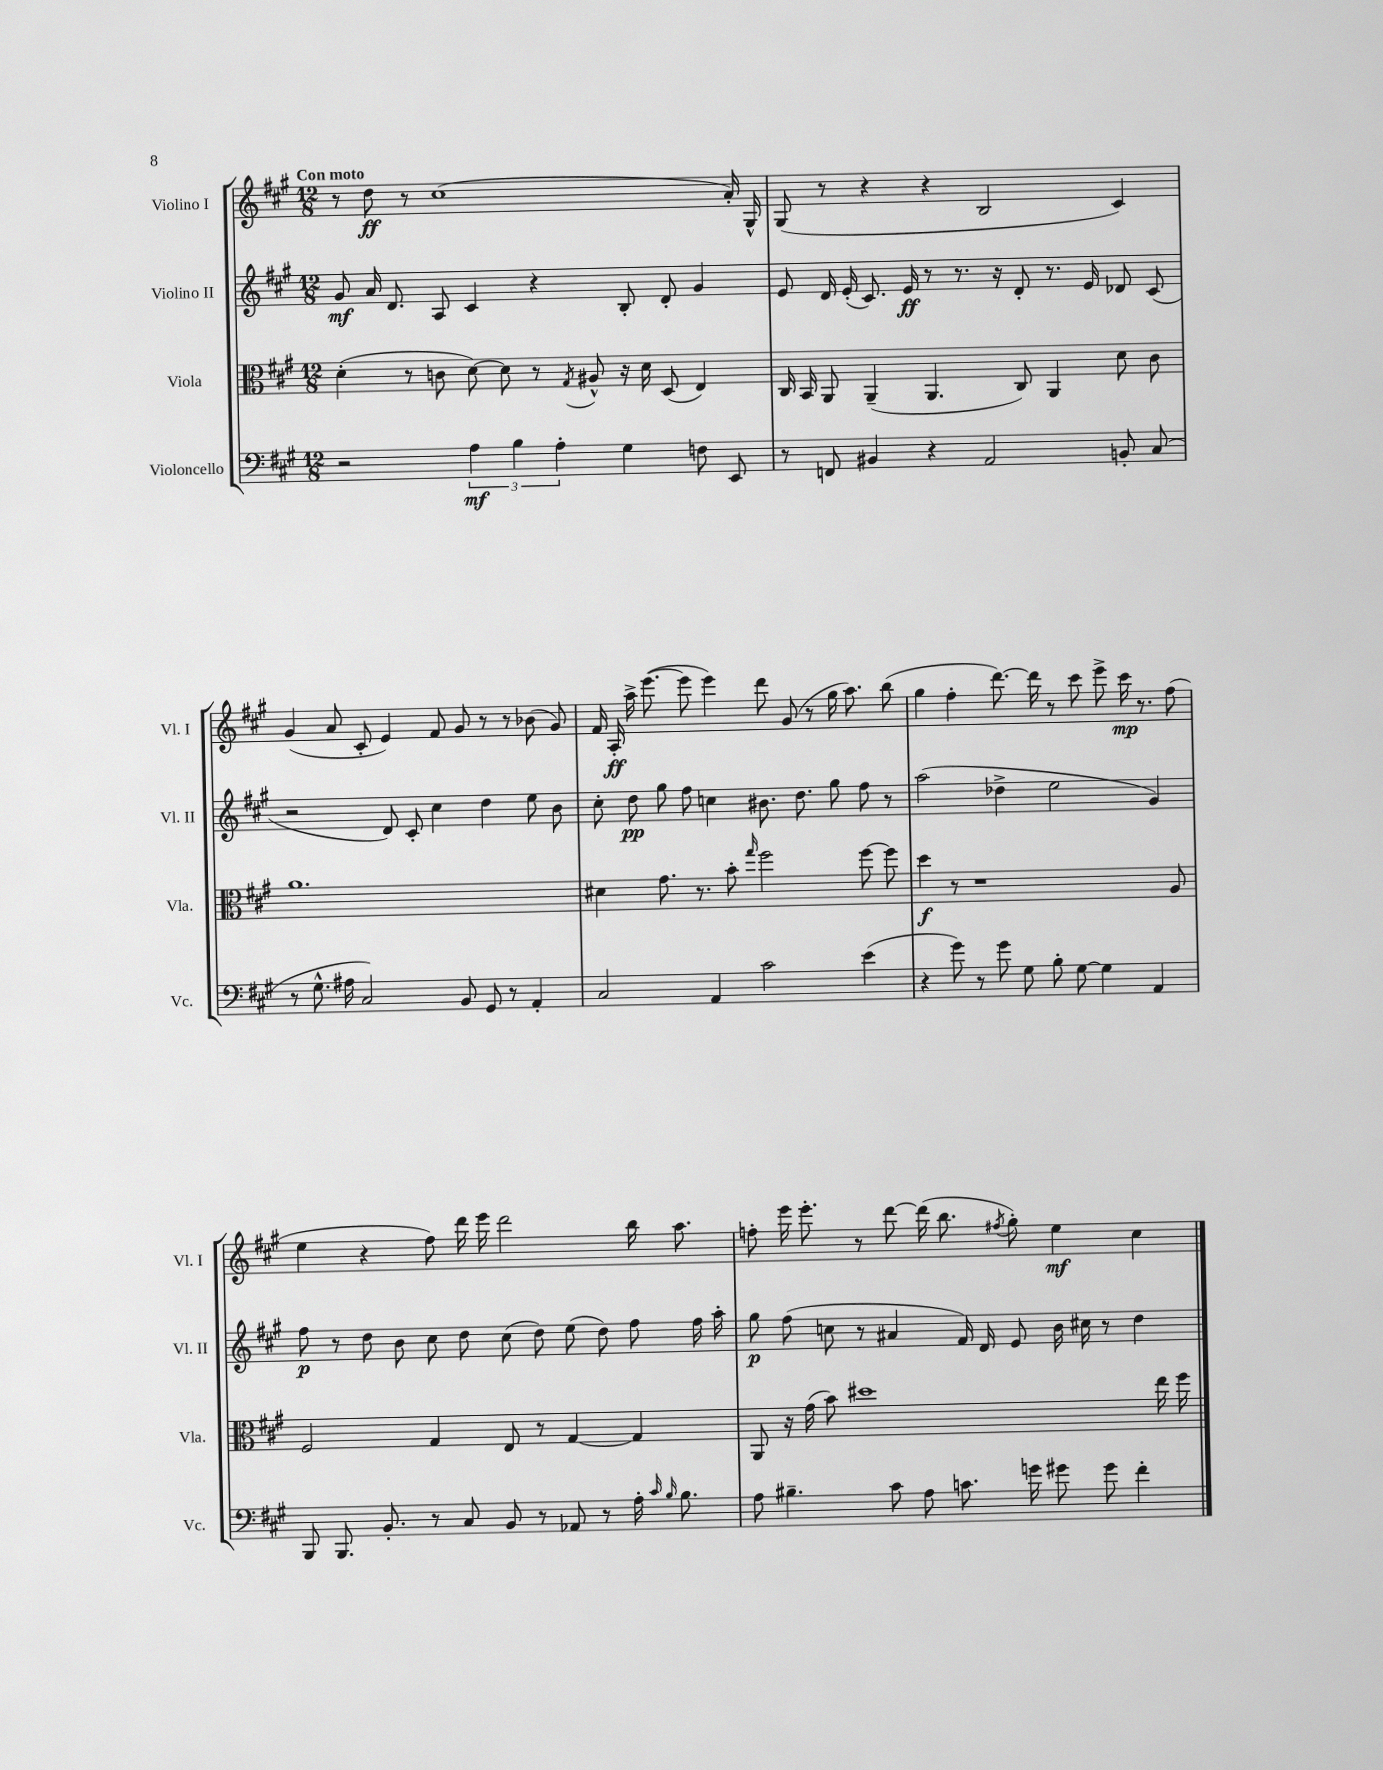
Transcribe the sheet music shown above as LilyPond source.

<<
\new StaffGroup <<
\new Staff = "s0" \with { instrumentName = "Violino I" shortInstrumentName = "Vl. I" } {
    \clef treble \key a \major \numericTimeSignature \time 12/8 \tempo "Con moto"
    \autoBeamOff r8 d''8\ff r8 cis''1( a'16-.) gis16-^ |
    gis8( r8 r4 r4 b2 cis'4) |
    gis'4( a'8 cis'8-. e'4) fis'8 gis'8 r8 r8 bes'8( gis'8) |
    fis'16 a16-.\ff a''16-> e'''8.~( e'''8 e'''4) d'''8 gis'8( r8 gis''16 a''8.) b''8( |
    gis''4 fis''4-. d'''8.~) d'''16 r8 cis'''8 e'''8-> cis'''16\mp r8. fis''8( |
    e''4 r4 fis''8) d'''16 e'''16 d'''2 b''16 a''8. |
    f''8-. e'''16 e'''8.-. r8 d'''8~ d'''16( b''8. \acciaccatura { fis''8 } gis''8-.) e''4\mf cis''4 \bar "|." |
}
\new Staff = "s1" \with { instrumentName = "Violino II" shortInstrumentName = "Vl. II" } {
    \clef treble \key a \major \numericTimeSignature \time 12/8
    \autoBeamOff gis'8\mf a'16 d'8. a8 cis'4 r4 b8-. d'8-. gis'4 |
    e'8 d'16 e'16-.( cis'8.) e'16\ff r8 r8. r16 d'8-. r8. e'16 des'8 cis'8( |
    r2 d'8) cis'8-. cis''4 d''4 e''8 b'8 |
    cis''8-. d''8\pp gis''8 fis''8 c''4 bis'8. d''8. gis''8 fis''8 r8 |
    a''2( des''4-> e''2 gis'4) |
    fis''8\p r8 d''8 b'8 cis''8 d''8 cis''8( d''8) e''8( d''8) fis''8 fis''16 a''16-. |
    gis''8\p fis''8( c''8 r8 ais'4 fis'16) d'16 e'8 b'16 cis''16 r8 d''4 \bar "|." |
}
\new Staff = "s2" \with { instrumentName = "Viola" shortInstrumentName = "Vla." } {
    \clef alto \key a \major \numericTimeSignature \time 12/8
    \autoBeamOff d'4-.( r8 c'8 d'8~) d'8 r8 \acciaccatura { gis8 } ais8-^ r16 d'16 d8( e4) |
    cis16 b,16 a,8 a,4--( a,4. cis8) a,4 d'8 cis'8 |
    a'1. |
    dis'4 gis'8. r8. b'8-. \grace { gis''16 } fis''2 fis''8~ fis''8 |
    d''4\f r8 r1 a8 |
    fis2 gis4 e8 r8 gis4~ gis4 |
    a,8 r16 gis'16( b'8) dis''1 e''16 fis''16 \bar "|." |
}
\new Staff = "s3" \with { instrumentName = "Violoncello" shortInstrumentName = "Vc." } {
    \clef bass \key a \major \numericTimeSignature \time 12/8
    \autoBeamOff r2 \tuplet 3/2 { a4\mf b4 a4-. } gis4 f8 e,8 |
    r8 f,8 bis,4 r4 a,2 b,8-. cis8( |
    r8 gis8.-^ ais16 cis2) b,8 gis,8 r8 a,4-. |
    cis2 a,4 cis'2 e'4( |
    r4 gis'8) r8 gis'8 gis8 b8-. gis8~ gis4 a,4 |
    b,,8 b,,8. b,8.-. r8 cis8 b,8 r8 aes,8 r8 a16-. \grace { cis'16 b16 } b8. |
    a8 bis4.-- cis'8 a8 c'8. g'16 gis'8 gis'8 fis'4-. \bar "|." |
}
>>
>>
\layout { \context { \Score \remove "Bar_number_engraver" } }
